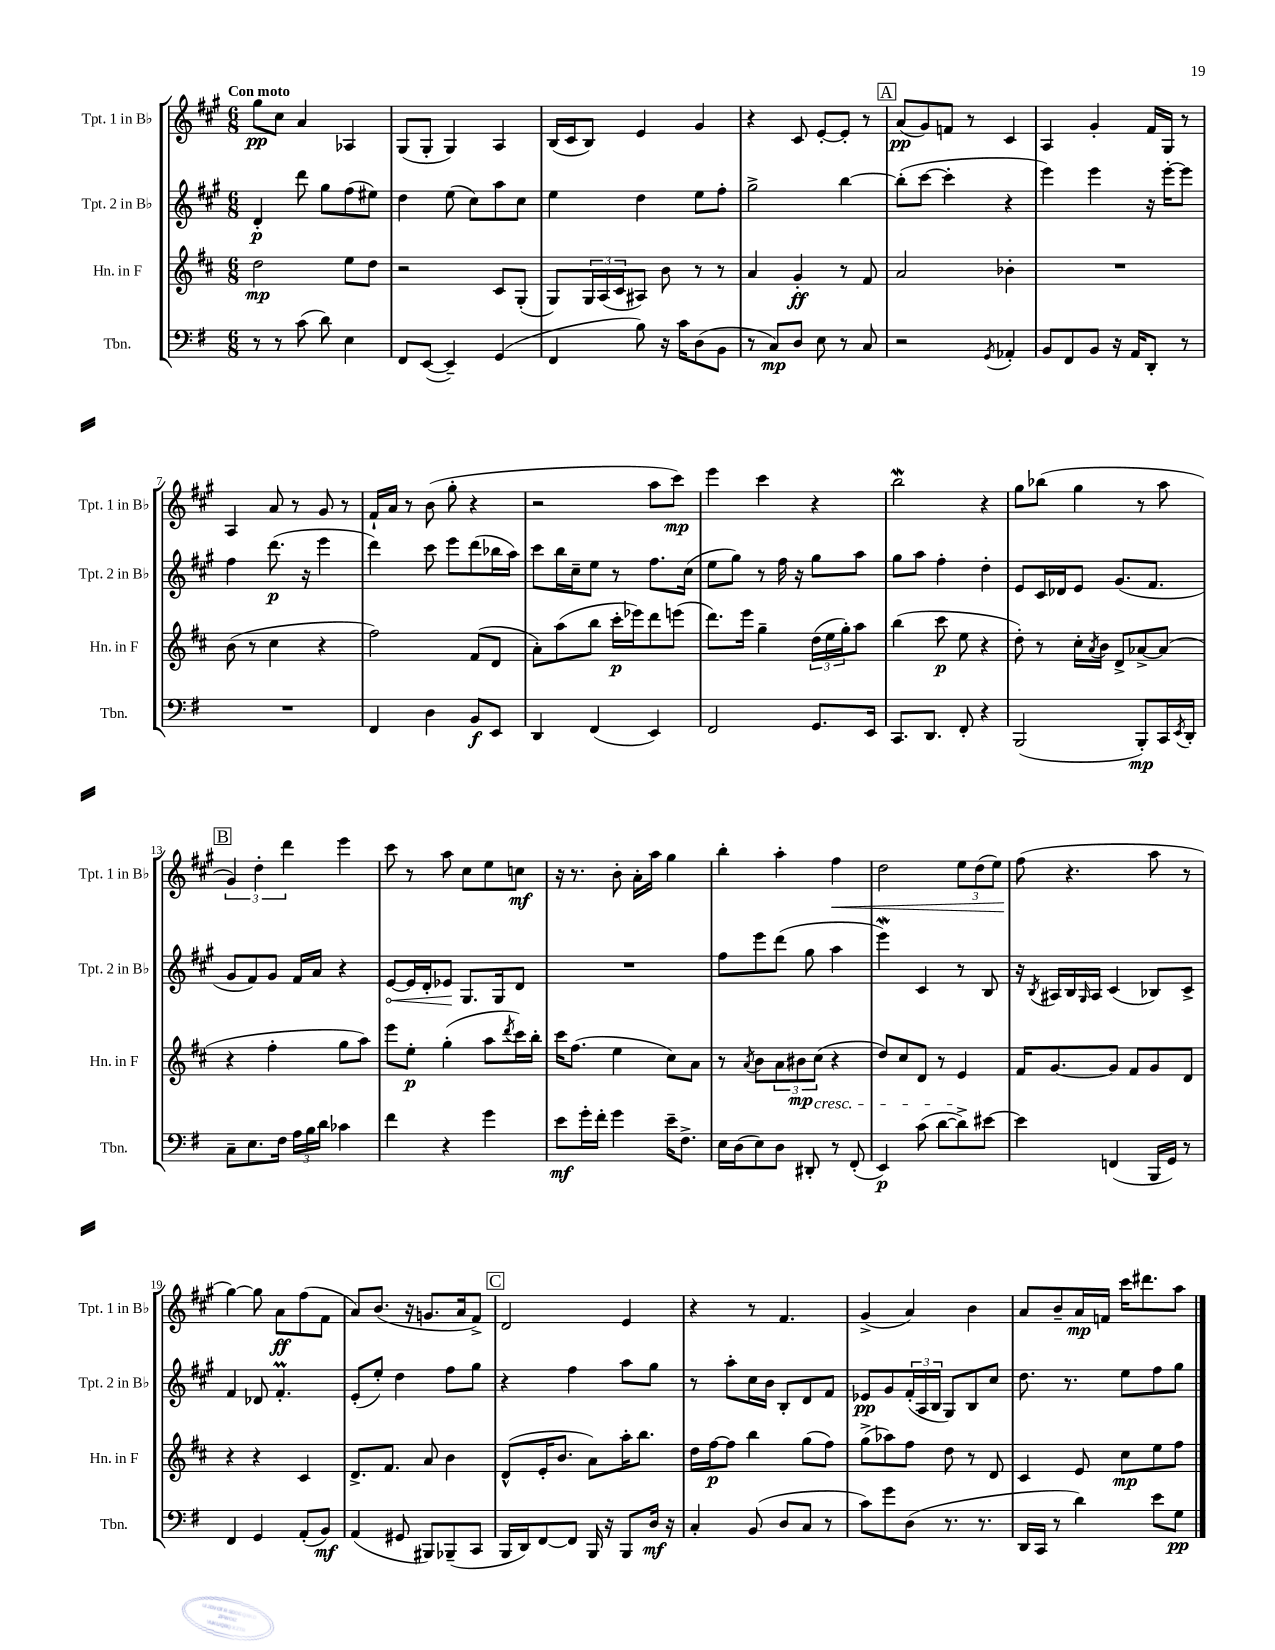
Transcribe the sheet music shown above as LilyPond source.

<<
\new StaffGroup <<
\new Staff = "s0" \with { instrumentName = "Tpt. 1 in Bb" shortInstrumentName = "Tpt. 1 in Bb" } {
    \clef treble \key a \major \numericTimeSignature \time 6/8 \tempo "Con moto"
    gis''8\pp cis''8 a'4 aes4 |
    gis8( gis8-. gis4) a4 |
    b16( cis'16 b8) e'4 gis'4 |
    r4 cis'8 e'8~-. e'8-. r8 |
    \mark \markup { \box "A" } a'8\pp( gis'8) f'8 r8 cis'4 |
    a4 gis'4-. fis'16 gis16 r8 |
    a4 a'8 r8 gis'8 r8 |
    fis'16-! a'16 r8 b'8( gis''8-. r4 |
    r2 a''8 cis'''8\mp) |
    e'''4 cis'''4 r4 |
    b''2\mordent r4 |
    gis''8 bes''8( gis''4 r8 a''8 |
    \mark \markup { \box "B" } \tuplet 3/2 { gis'4) d''4-. d'''4 } e'''4 |
    cis'''8 r8 a''8 cis''8 e''8 c''8\mf |
    r16 r8. b'8-. a'16-. a''16 gis''4 |
    b''4-. a''4-. fis''4\< |
    d''2 \tuplet 3/2 { e''8 d''8( e''8) } |
    fis''8\!( r4. a''8 r8 |
    gis''4~) gis''8 a'8\ff fis''8( fis'8 |
    a'8) b'8.( r16 g'8. a'16 fis'8->) |
    \mark \markup { \box "C" } d'2 e'4 |
    r4 r8 fis'4. |
    gis'4->( a'4) b'4 |
    a'8 b'8-- a'16\mp f'16 cis'''16 dis'''8. a''8 \bar "|." |
}
\new Staff = "s1" \with { instrumentName = "Tpt. 2 in Bb" shortInstrumentName = "Tpt. 2 in Bb" } {
    \clef treble \key a \major \numericTimeSignature \time 6/8
    d'4-.\p d'''8 gis''8 fis''8( eis''8) |
    d''4 e''8( cis''8) a''8 cis''8 |
    e''4 d''4 e''8 fis''8-. |
    gis''2-> b''4~ |
    \mark \markup { \box "A" } b''8-.( cis'''8~ cis'''4-. r4 |
    e'''4) e'''4 r16 e'''16~-. e'''8 |
    fis''4 d'''8.\p( r16 e'''4 |
    d'''4) cis'''8 e'''8 d'''8( bes''16 a''16) |
    cis'''8 b''16 cis''16-- e''8 r8 fis''8. cis''16( |
    e''8 gis''8) r8 fis''16 r16 gis''8 a''8 |
    gis''8 a''8 fis''4-. d''4-. |
    e'8 cis'16 des'16 e'8 gis'8.( fis'8. |
    \mark \markup { \box "B" } gis'8 fis'8) gis'8 fis'16 a'16 r4 |
    \once \override Hairpin.circled-tip = ##t e'8~\< e'16 d'16-. ees'8\! gis8. gis16 d'8 |
    R2. |
    fis''8 e'''8 d'''8( gis''8 a''4 |
    e'''4\mordent) cis'4 r8 b8 |
    r16 \acciaccatura { b8 } ais16 b16 \grace { gis16 } ais16 cis'4( bes8) cis'8-> |
    fis'4 des'8 fis'4.-.\prall |
    e'8-.( e''8-.) d''4 fis''8 gis''8 |
    \mark \markup { \box "C" } r4 fis''4 a''8 gis''8 |
    r8 a''8-. cis''16 b'16 b8-. d'8 fis'8 |
    ees'8\pp gis'8 \tuplet 3/2 { fis'16-.( a16 b16 } gis8) b8 cis''8 |
    d''8. r8. e''8 fis''8 gis''8 \bar "|." |
}
\new Staff = "s2" \with { instrumentName = "Hn. in F" shortInstrumentName = "Hn. in F" } {
    \clef treble \key d \major \numericTimeSignature \time 6/8
    d''2\mp e''8 d''8 |
    r2 cis'8 g8-.( |
    g8) \tuplet 3/2 { g16 a16( cis'16 } ais8) b'8 r8 r8 |
    a'4 g'4-.\ff r8 fis'8 |
    \mark \markup { \box "A" } a'2 bes'4-. |
    R2. |
    b'8( r8 cis''4 r4 |
    fis''2) fis'8( d'8 |
    a'8-.) a''8( b''8 cis'''16-.\p ees'''16) d'''8 e'''8( |
    d'''8.) e'''16 g''4-- \tuplet 3/2 { d''16( e''16 g''16-.) } a''8 |
    b''4( cis'''8\p e''8 r4 |
    d''8-.) r8 cis''16-. \acciaccatura { a'8 } b'16 d'8-> aes'8~-> aes'8( |
    \mark \markup { \box "B" } r4 fis''4-. g''8 a''8) |
    e'''8 e''8-.\p g''4-.( a''8 \acciaccatura { d'''8 } cis'''16) b''16-. |
    cis'''16 fis''8.( e''4 cis''8) a'8 |
    r8 \acciaccatura { a'8 } b'8 \tuplet 3/2 { a'8 bis'8\mp cis''8\cresc( } r4 |
    d''8) cis''8 d'8 r8 e'4\! |
    fis'16 g'8.~ g'8 fis'8 g'8 d'8 |
    r4 r4 cis'4 |
    d'8.-> fis'8. a'8 b'4 |
    \mark \markup { \box "C" } d'8-^( e'16-. b'8. a'8) a''16-. b''8. |
    d''16 fis''16~\p fis''8 b''4 g''8( fis''8) |
    g''8->( aes''8) fis''8 d''8 r8 d'8 |
    cis'4 e'8 cis''8\mp e''8 fis''8 \bar "|." |
}
\new Staff = "s3" \with { instrumentName = "Tbn." shortInstrumentName = "Tbn." } {
    \clef bass \key g \major \numericTimeSignature \time 6/8
    r8 r8 c'8( d'8) e4 |
    fis,8 e,8~( e,4--) g,4( |
    fis,4 b8) r16 c'16 d8( b,8 |
    r8 c8\mp) d8 e8 r8 c8 |
    \mark \markup { \box "A" } r2 \acciaccatura { g,8 } aes,4-. |
    b,8 fis,8 b,8 r16 a,16 d,8-. r8 |
    R2. |
    fis,4 d4 b,8\f e,8 |
    d,4 fis,4( e,4) |
    fis,2 g,8. e,16 |
    c,8. d,8. fis,8-. r4 |
    b,,2( b,,8-.\mp) c,16 \acciaccatura { e,8 } d,16-. |
    \mark \markup { \box "B" } c8-- e8. fis16 \tuplet 3/2 { a16 b16 d'16 } ces'4 |
    fis'4 r4 g'4 |
    e'8\mf g'16-. fis'16-. g'4 e'16-- fis8.-> |
    e16 d16( e8) d8 dis,8-. r8 fis,8-.( |
    e,4\p) c'8( d'8~ d'8->) eis'8~ |
    eis'4 f,4( b,,16 g,16) r8 |
    fis,4 g,4 a,8-.( b,8\mf) |
    a,4( gis,8 bis,,8) bes,,8--( c,8 |
    \mark \markup { \box "C" } b,,16 d,16) fis,8~ fis,8 b,,16 r16 b,,8 d16\mf r16 |
    c4-. b,8( d8 c8 r8 |
    c'8) g'8 d8( r8. r8. |
    d,16 c,16 r8 d'4) e'8 g8\pp \bar "|." |
}
>>
>>
